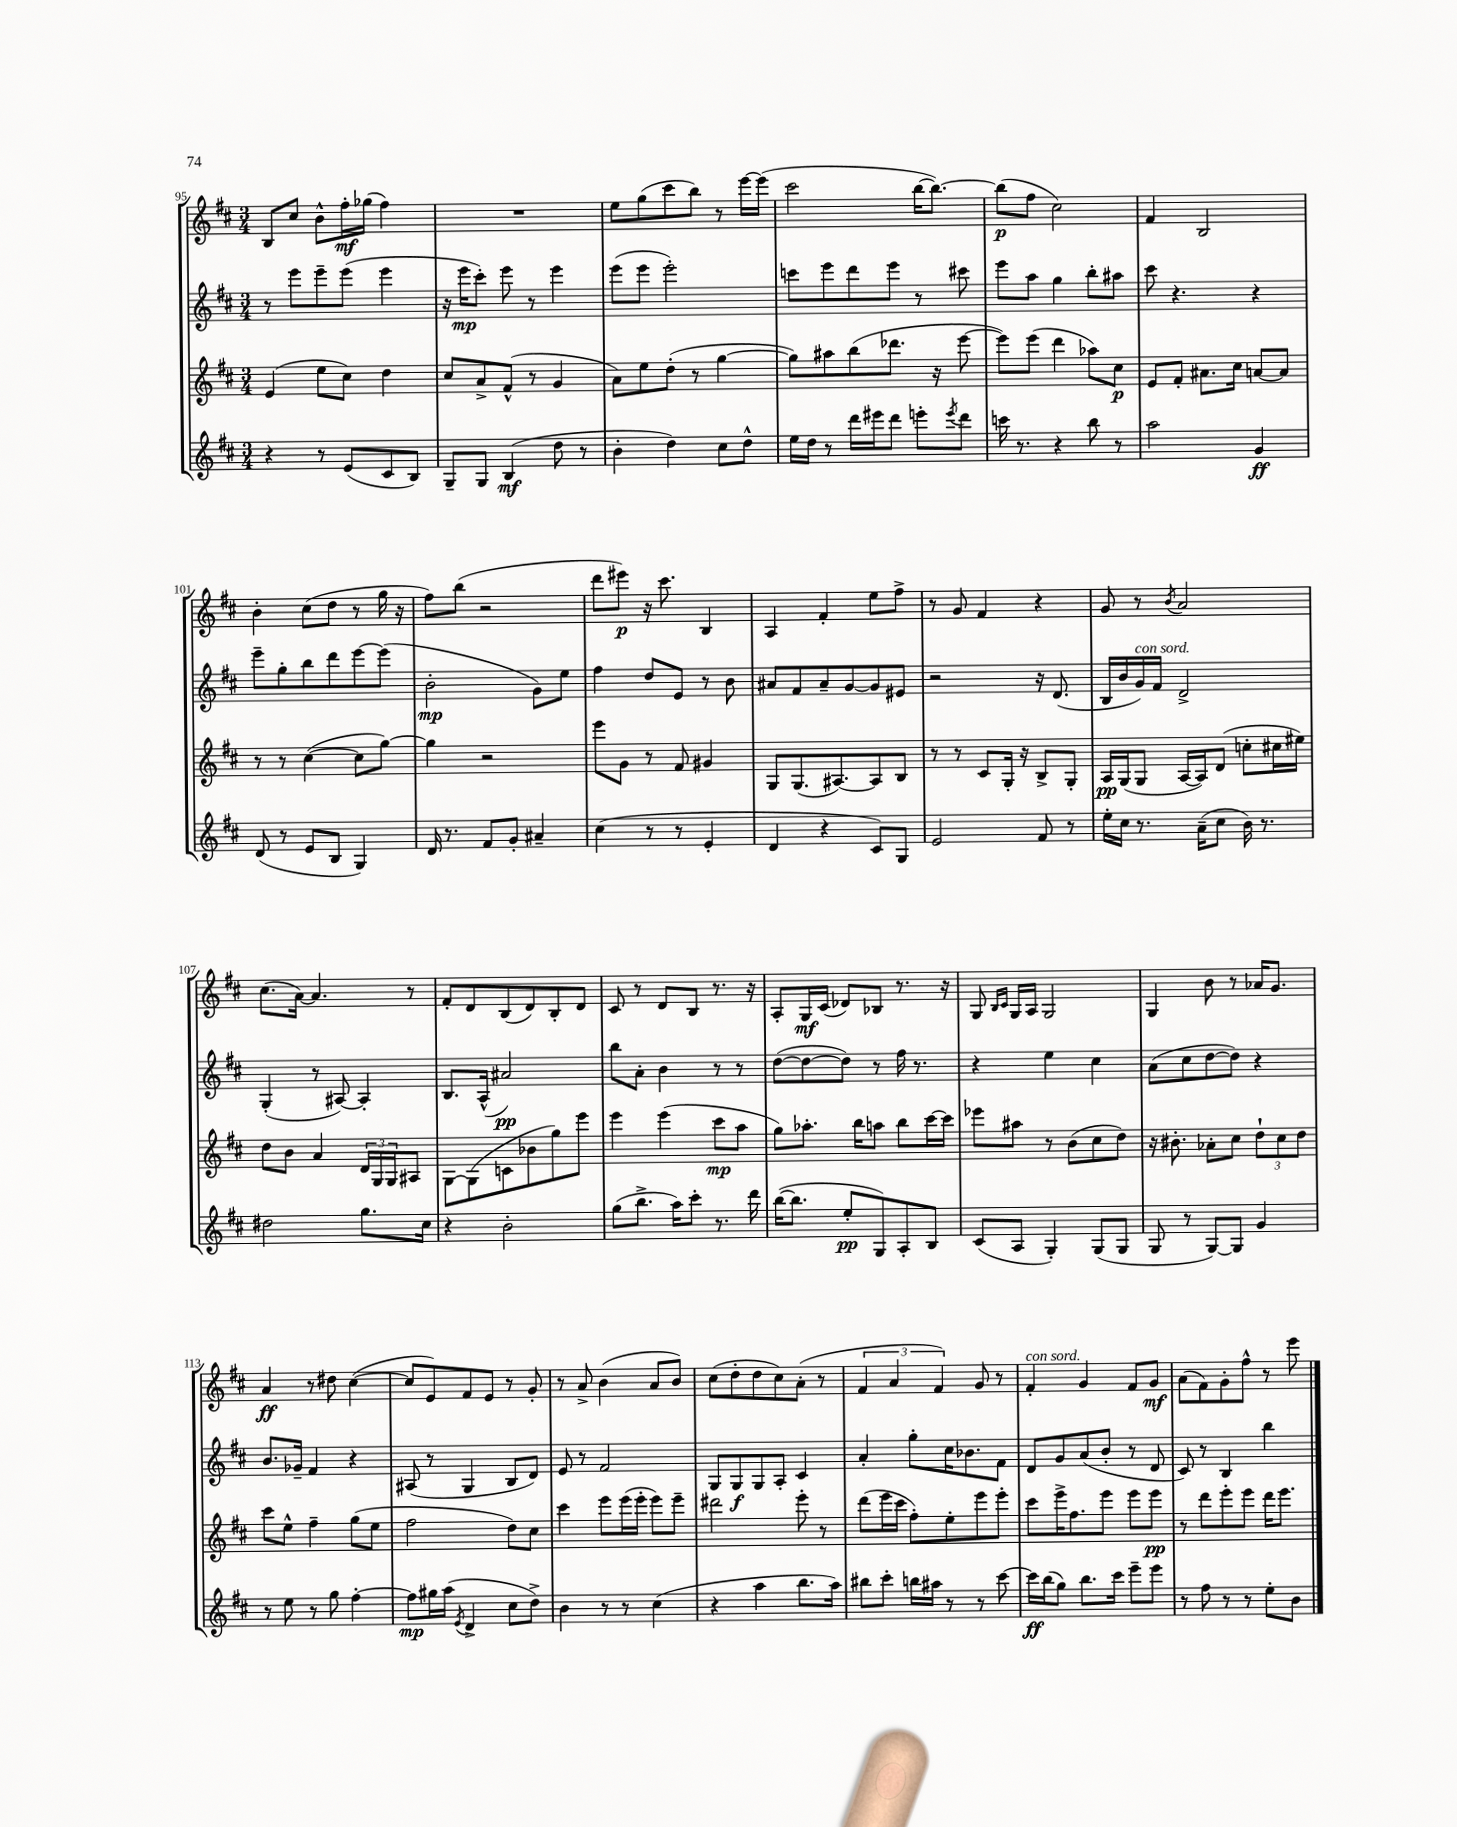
<<
\new StaffGroup <<
\new Staff = "s0" {
    \clef treble \key d \major \numericTimeSignature \time 3/4
    b8 cis''8 b'8-^ fis''16-.\mf ges''16( fis''4) |
    R2. |
    e''8 g''8( cis'''8 b''8) r8 e'''16~ e'''16( |
    cis'''2 b''16~ b''8.~) |
    b''8\p( fis''8 cis''2) |
    fis'4 b2 |
    b'4-. cis''8( d''8 r8 g''16 r16 |
    fis''8) b''8( r2 |
    d'''8 eis'''8\p) r16 cis'''8. b4 |
    a4 fis'4-. e''8 fis''8-> |
    r8 g'8 fis'4 r4 |
    g'8 r8 \acciaccatura { b'8 } a'2 |
    cis''8.( a'16~) a'4. r8 |
    fis'8-. d'8 b8( d'8) b8-. d'8 |
    cis'8 r8 d'8 b8 r8. r16 |
    a8-. g16\mf cis'16( des'8) bes8 r8. r16 |
    g8 \grace { b16 cis'16 } g16 a16 g2 |
    g4 b'8 r8 aes'16 g'8. |
    a'4\ff r8 dis''8 cis''4~( |
    cis''8 e'8) fis'8 e'8 r8 g'8-. |
    r8 a'8-> b'4( a'8 b'8) |
    cis''8( d''8-. d''8 cis''8) a'8-.( r8 |
    \tuplet 3/2 { fis'4 a'4 fis'4) } g'8 r8 |
    fis'4-.^\markup { \italic "con sord." } g'4 fis'8 g'8\mf |
    a'8( fis'8) g'8-. fis''8-^ r8 e'''8 \bar "|." |
}
\new Staff = "s1" {
    \clef treble \key d \major \numericTimeSignature \time 3/4
    r8 e'''8 e'''8-- e'''8( e'''4 |
    r16 e'''16\mp cis'''8-.) e'''8 r8 e'''4 |
    e'''8( e'''8 e'''2-.) |
    c'''8 e'''8 d'''8 e'''8 r8 cis'''8 |
    e'''8 a''8 g''4 b''8-. ais''8 |
    cis'''8 r4. r4 |
    e'''8-- g''8-. b''8 d'''8 e'''8~ e'''8( |
    b'2-.\mp g'8) e''8 |
    fis''4 d''8 e'8 r8 b'8 |
    ais'8 fis'8 ais'8-- g'8~ g'8 eis'8 |
    r2 r16 d'8.( |
    b16 b'16 g'16^\markup { \italic "con sord." }) fis'16 d'2-> |
    g4-.( r8 ais8~) ais4-. |
    b8. a16-^( ais'2\pp) |
    b''8 a'8-. b'4 r8 r8 |
    d''8~( d''8~ d''8) r8 fis''16 r8. |
    r4 e''4 cis''4 |
    a'8( cis''8 d''8~ d''8) r4 |
    b'8. ges'16-- fis'4 r4 |
    ais8( r8 g4 b8 d'8) |
    e'8 r8 fis'2 |
    g8 g8\f g8 a8-. cis'4 |
    a'4-. g''8-. cis''16 bes'8. fis'8 |
    d'8 g'8 a'8( b'8-. r8 d'8 |
    cis'8) r8 b4 b''4 \bar "|." |
}
\new Staff = "s2" {
    \clef treble \key d \major \numericTimeSignature \time 3/4
    e'4( e''8 cis''8) d''4 |
    cis''8 a'8-> fis'8-^( r8 g'4 |
    a'8) e''8 d''8-.( r8 g''4~ |
    g''8) ais''8 b''8( des'''8. r16 e'''8~ |
    e'''8) e'''8( d'''4 aes''8) cis''8\p |
    e'8 fis'8-. ais'8. cis''16 a'8~ a'8 |
    r8 r8 cis''4~( cis''8 g''8~) |
    g''4 r2 |
    e'''8 g'8 r8 fis'8 gis'4 |
    g8 g8.( ais8.~) ais8 b8 |
    r8 r8 cis'8 g16-. r16 b8-> g8-. |
    a16\pp g16( g8 a16~ a16) d'8( c''8-. cis''16 eis''16) |
    d''8 b'8 a'4 \tuplet 3/2 { d'16 g16 g16 } ais8 |
    g8~ g8( c'8 bes'8 g''8) e'''8 |
    e'''4 e'''4( cis'''8\mp a''8 |
    g''8) aes''8.-. b''16 a''8 b''8 cis'''16~ cis'''16 |
    ees'''8 ais''8 r8 b'8( cis''8 d''8) |
    r16 bis'8.-. aes'8-. cis''8 \tuplet 3/2 { d''8-! cis''8 d''8 } |
    cis'''8 e''8-^ fis''4-- g''8( e''8 |
    fis''2 d''8) cis''8 |
    cis'''4 e'''8 e'''16( e'''16-. e'''8) e'''8-- |
    dis'''2 e'''8-. r8 |
    d'''8( e'''16 cis'''16 fis''8-.) e''8-. e'''8 e'''8-. |
    cis'''8 e'''16-> fis''8. e'''8 e'''8 e'''8\pp |
    r8 d'''8 e'''8-. e'''8 d'''16 e'''8. \bar "|." |
}
\new Staff = "s3" {
    \clef treble \key d \major \numericTimeSignature \time 3/4
    r4 r8 e'8( cis'8 b8) |
    g8-- g8 b4\mf( d''8 r8 |
    b'4-. d''4) cis''8 d''8-^ |
    e''16 d''16 r8 d'''16 eis'''16 d'''8 e'''8-. \acciaccatura { e'''8 } d'''8 |
    c'''16 r8. r4 b''8 r8 |
    a''2 g'4\ff |
    d'8( r8 e'8 b8 g4) |
    d'16 r8. fis'8 g'8-. ais'4-- |
    cis''4( r8 r8 e'4-. |
    d'4 r4 cis'8) g8 |
    e'2 fis'8 r8 |
    e''16-. cis''16 r8. a'16--( cis''8 b'16) r8. |
    dis''2 g''8. cis''16 |
    r4 b'2-. |
    g''8( b''8.-> a''16) cis'''8-. r8. d'''16 |
    b''16~( b''8. e''8-.\pp g8) a8-. b8 |
    cis'8( a8 g4-.) g8( g8 |
    g8 r8 g8~) g8 g'4 |
    r8 e''8 r8 g''8 fis''4~-. |
    fis''8\mp gis''16 a''16( \acciaccatura { e'8 } d'4-> cis''8 d''8->) |
    b'4 r8 r8 cis''4( |
    r4 a''4 b''8. a''16) |
    bis''8 cis'''8-. b''16 ais''16 r8 r8 cis'''8~ |
    cis'''16\ff b''16( g''8) b''8. cis'''16 e'''8-- e'''8 |
    r8 fis''8 r8 r8 e''8-. b'8 \bar "|." |
}
>>
>>
\layout { \context { \Score currentBarNumber = #95 } }
